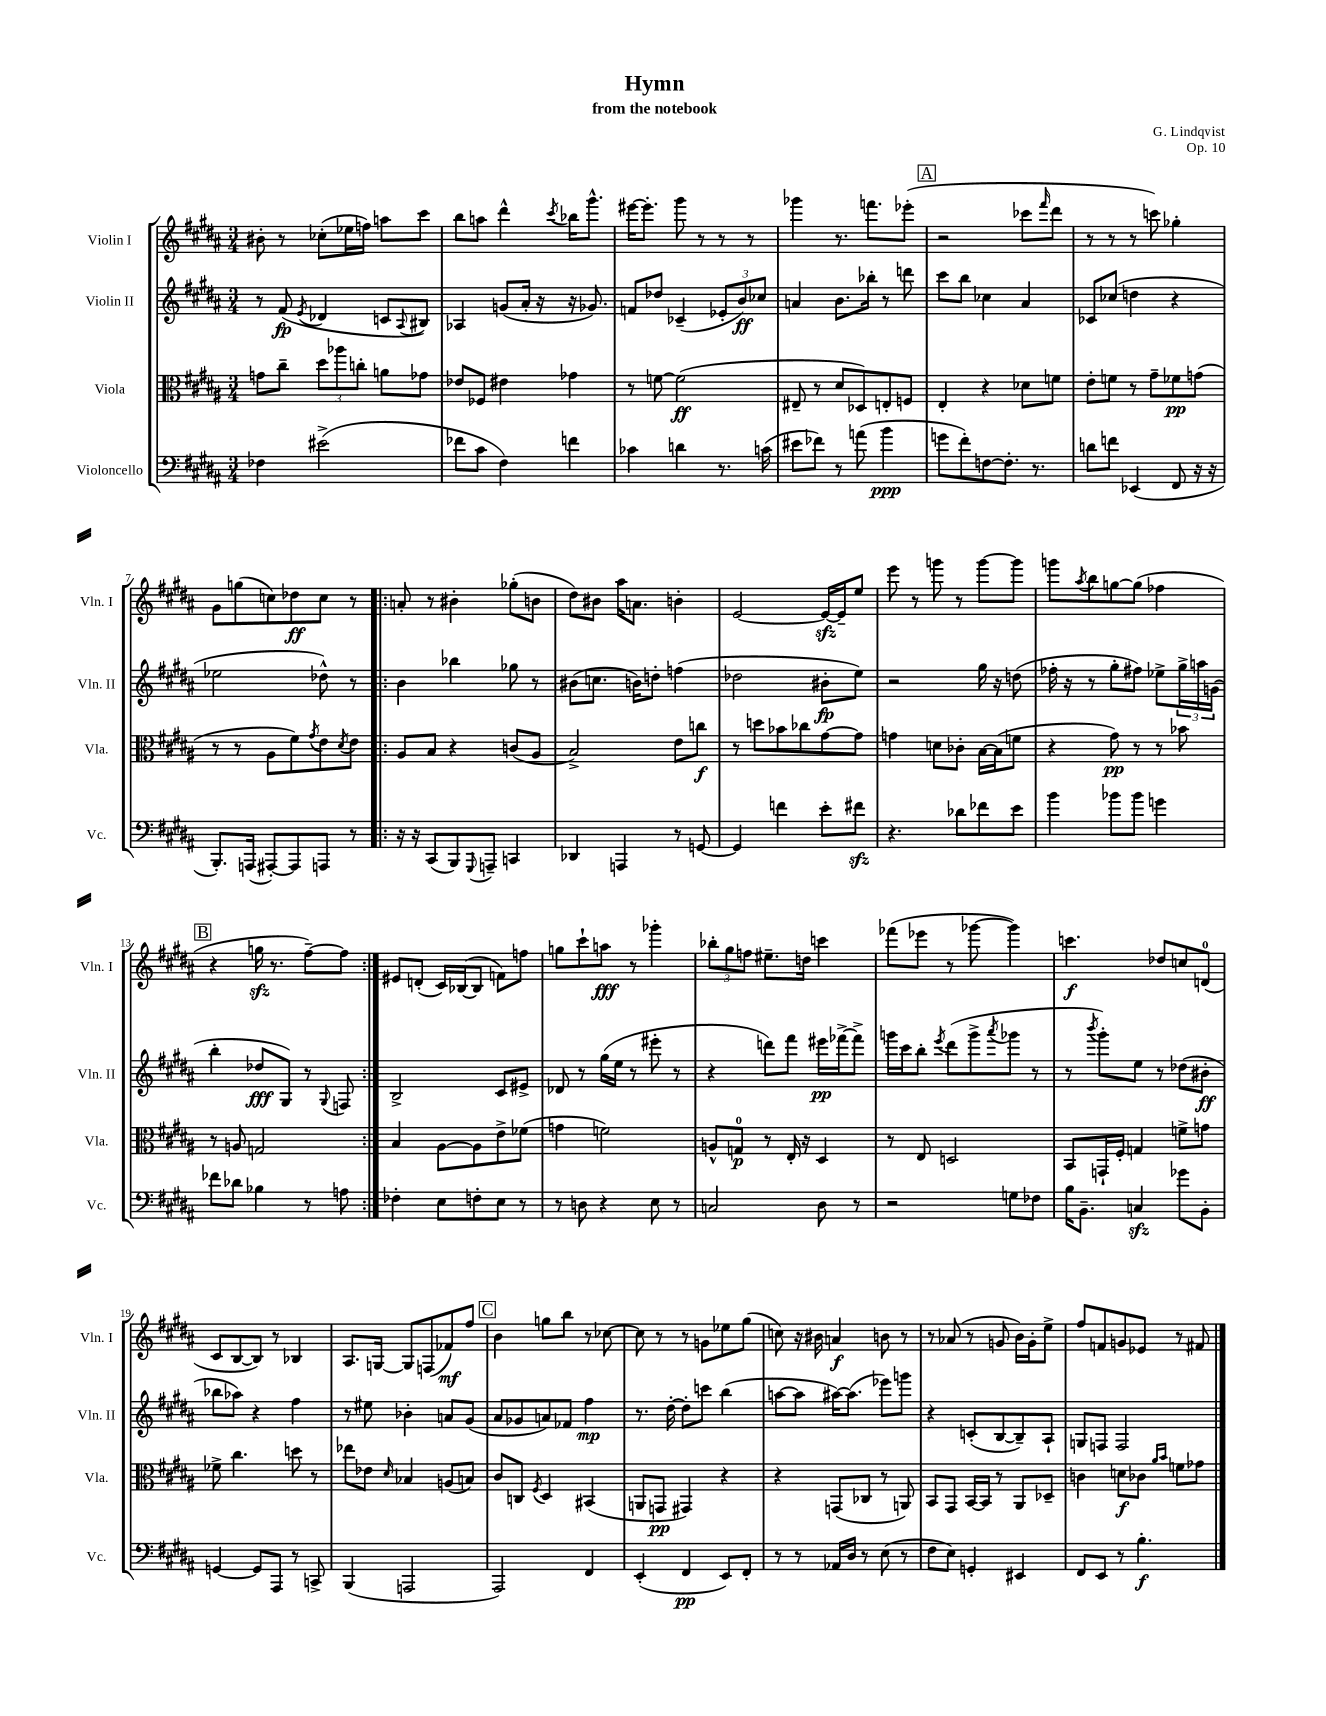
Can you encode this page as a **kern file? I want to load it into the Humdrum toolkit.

**kern	**kern	**kern	**kern
*staff4	*staff3	*staff2	*staff1
*clefF4	*clefC3	*clefG2	*clefG2
*k[f#c#g#d#a#]	*k[f#c#g#d#a#]	*k[f#c#g#d#a#]	*k[f#c#g#d#a#]
*M3/4	*M3/4	*M3/4	*M3/4
4F-\	8g\L	8r	8b#'\
.	8cc#~\J	(8f#/	8r
.	.	8qe/	.
(2e#^\	12dd#\L	4d-/	(8cc-'\L
.	12aa-\	.	.
.	.	.	16ee-\L
.	12cc'\J	.	.
.	.	.	16ff\JJ)
.	8a\L	8c/L	8aa\L
.	.	8qqA#/	.
.	8g-\J	8B#/J)	8ccc#\J
=	=	=	=
8f-\L	8e-/L	4A-/	8bb\L
8c#\J	8F-/J	.	8aa\J
4F#\)	4e#\	(8g/L	4ddd#^^\
.	.	16a#'/Jk	.
.	.	16r	.
.	.	.	8qccc#/
4f\	4g-\	16r	16bb-\LK
.	.	8.g-/)	8.ggg#^^\J
=	=	=	=
4c-\	8r	8f/L	[16eee#\LK
.	.	.	8.eee#'\]J
.	[8f\	8dd-/J	.
4d\	(2f\]	(4c-~/	8ggg#\
.	.	.	8r
8.r	.	12e-'/L	8r
.	.	12b/)	.
.	.	.	8r
.	.	12cc-/J	.
(16c\	.	.	.
=	=	=	=
8e#\L	8E#~/	4a/	4ggg-\
8f-\J)	8r	.	.
8r	8d#/L	8.b\L	8.r
(8a\	8D-/)	.	.
.	.	16bb-'\Jk	8.fff\L
4b\	8E'/	8r	.
.	8F/J	8ddd\	(8eee-'\J
=	=	=	=
8g\L	4E'/	8ccc#\L	2r
8f#'\)	.	8bb\J	.
[8F\	4r	4cc-\	.
8.F'\]J	.	.	.
.	8d-\L	4a#/	8ccc-\L
8.r	.	.	.
.	.	.	16qqfff#/
.	8f\J	.	8ddd#\J
=	=	=	=
8d\L	8e'\L	8c-/L	8r
8f\J	8f\J	(8cc-/J	8r
(4EE-/	8r	4dd\	8r
.	8g#~\L	.	8ccc\)
8FF#/	8f-\	4r	4gg-'\
16r	(8g\J	.	.
16r	.	.	.
=	=	=	=
8.BBB'/L)	8r	2ee-\	8g#\L
.	8r	.	(8gg\
(16AAA/Jk	.	.	.
[8AAA#'/L)	8A#\L	.	8cc\)
8AAA#/]	8f#\)	.	8dd-\
.	8qg#/	.	.
8AAA/J	8e\	8dd-^^\)	8cc\J
.	8qd#/	.	.
8r	8e\J	8r	8r
=!|:	=!|:	=!|:	=!|:
16r	8A#/L	4b\	8a'/
16r	.	.	.
(8CC#/L	8B/J	.	8r
8BBB/)	4r	4bb-\	4b#'\
8qqGGG#/	.	.	.
8AAA~/J	.	.	.
4CC/	(8c/L	8gg-\	(8gg-'\L
.	8A#/J	8r	8b\J
=	=	=	=
4DD-/	2B^/)	(8b#\L	8dd#\L)
.	.	8.cc\J	8b#\J
4AAA/	.	.	16aa#\LK
.	.	16b\LK)	8.a\J
.	.	8dd'\J	.
8r	8e\L	(4ff\	4b'\
[8GG/	8cc\J	.	.
=	=	=	=
4GG/]	8r	2dd-\	[2e/
.	8dd\L	.	.
4f\	8b-\	.	.
.	8cc-\	.	.
8e'\L	[8g#\	8b#'\L	16e/_LL
.	.	.	16e~/]J
8f#\J	8g#\]J	8ee\J)	8ee/J
=	=	=	=
4.r	4g\	2r	8eee\
.	.	.	8r
.	8d\L	.	8ggg\
8d-\L	8c-'\J	.	8r
8f-\	[16B\LL	16gg#\	[8ggg\L
.	(16B\]J	16r	.
8e\J	8f\J	(8dd\	8ggg\]J
=	=	=	=
4b\	4r	16ff-'\	8ggg\L
.	.	16r	.
.	.	.	8qaa#/
.	.	8r	8bb\
8b-\L	8g#\)	8gg#'\L	[8gg\
8b-\J	8r	8ff#\J)	(8gg\]J
4g\	8r	8ee-^\L	4ff-\
.	8b-\	24gg#^\L	.
.	.	24aa\	.
.	.	(24g\JJ	.
=	=	=	=
8f-\L	8r	4bb'\	4r
8d-\J	8A/	.	.
4B-\	2G/	8dd-/L	16gg\
.	.	.	8.r
.	.	8G#/J)	.
8r	.	8r	[8ff#~\L)
.	.	8qqG#/	.
8A\	.	8F/	8ff#\]J
=:|!	=:|!	=:|!	=:|!
4F-'\	4B/	2B^/	8e#/L
.	.	.	(8d'/J
8E\L	[8A#\L	.	16c#/LL)
.	.	.	([16B-/J
8F'\	8A#\]	.	8B-/]J
8E\J	8e^\	8c#/L	8f\L)
8r	(8f-\J	8e#^/J	8ff\J
=	=	=	=
8r	4g\	8d-/	8gg\L
8D\	.	8r	8ccc#`\
4r	2f\)	(16gg#\LL	8aa\J
.	.	16ee\JJ	.
.	.	8r	8r
8E\	.	8eee#'\	4ggg-'\
8r	.	8r	.
=	=	=	=
2C/	8A^^/L	4r	12bb-'\L
.	.	.	12gg#\
.	8G/J	.	.
.	.	.	12ff\J
.	8r	8ddd\L)	8.ee#~\L
.	16E'/	8fff#\J	.
.	16r	.	16dd\Jk
8D#\	4D#/	16eee#\LL	4ccc\
.	.	[16fff-^\J	.
8r	.	8fff-^\]J	.
=	=	=	=
2r	8r	16ggg\LL	(8fff-\L
.	.	16ccc#\J	.
.	8E/	8bb'\J	8eee-\J
.	.	8qeee/	.
.	2D/	(8ddd#\L	8r
.	.	8ggg^\	[8ggg-\
.	.	8qaaa#/	.
8G\L	.	8ggg-\J	4ggg-\])
8F-\J	.	8r	.
=	=	=	=
16B\LK	8BB/L	8r	4.ccc\
8.BB~\J	.	.	.
.	.	8qbbb/	.
.	16GG`/L	8ggg#'\L)	.
.	16F#'/JJ	.	.
4C/	4G/	8ee\J	.
.	.	8r	8dd-/L
8g-\L	8f^\L	(8dd-\L	8cc/
8BB'\J	8g\J	8b#'\J	(8d/J
=	=	=	=
[4GG/	8f-^\	8bb-\L	8c#/L
.	4.cc#\	8aa-\J)	[8B/
8GG/]L	.	4r	8B/]J)
8AAA#/J	.	.	8r
8r	8dd\	4ff#\	4B-/
8CC^/	8r	.	.
=	=	=	=
(4BBB/	8ee-\L	8r	8.A#/L
.	8e-\J	8ee#\	.
.	.	.	[16G/Jk
.	16qqd#/	.	.
2AAA/	4B-/	4b-'\	8G/]L
.	.	.	(8F/
.	(8A/L	8a/L	8f-/)
.	8B/J)	(8g#/J	8ff#/J
=	=	=	=
2AAA#/)	8c#/L	8a#/L	4b\
.	8C/J	8g-/	.
.	8qF#/	.	.
.	4D#/	8a/)	8gg\L
.	.	8f-/J	8bb\J
4FF#/	(4BB#/	4ff#\	8r
.	.	.	[8cc-\
=	=	=	=
(4EE'/	8AA/L	8.r	8cc-\]
.	8GG/J	.	8r
.	.	[16dd#'\	.
4FF#/	4GG#/)	8dd#'\]L	8r
.	.	8ccc\J	8g\L
8EE/L)	4r	(4bb\	8ee-\
8FF#'/J	.	.	(8gg#\J
=	=	=	=
8r	4r	[8aa\L	8cc\)
8r	.	8aa\]J	16r
.	.	.	16b#\
16AA-/LL	(8GG/L	[16aa#\LK)	4a/
16D#/JJ	.	(8.aa#\]J	.
8r	8C-/J	.	.
(8E\	8r	8eee-\L)	8b\
8r	8AA/)	8ggg\J	8r
=	=	=	=
8F#\L	8BB/L	4r	8r
8E\J)	8GG#/J	.	(8a-/
4GG'/	[16BB/LL	(8c'/L	8r
.	16BB/]JJ	.	.
.	8r	[8B/	8g/
4EE#/	8AA#/L	8B~/])	16b\LL)
.	.	.	16g'\J
.	8D-~/J	8A#`/J	8ee^\J
=	=	=	=
8FF#/L	4c\	8G/L	8ff#/L
8EE/J	.	8F/J	8f/
8r	8d\L	2F/	8g/
4.B'\	8c-\J	.	8e-/J
.	16qqa#/LL	.	.
.	16qqb/JJ	.	.
.	8f\L	.	8r
.	8g-\J	.	8f#/
==	==	==	==
*-	*-	*-	*-
